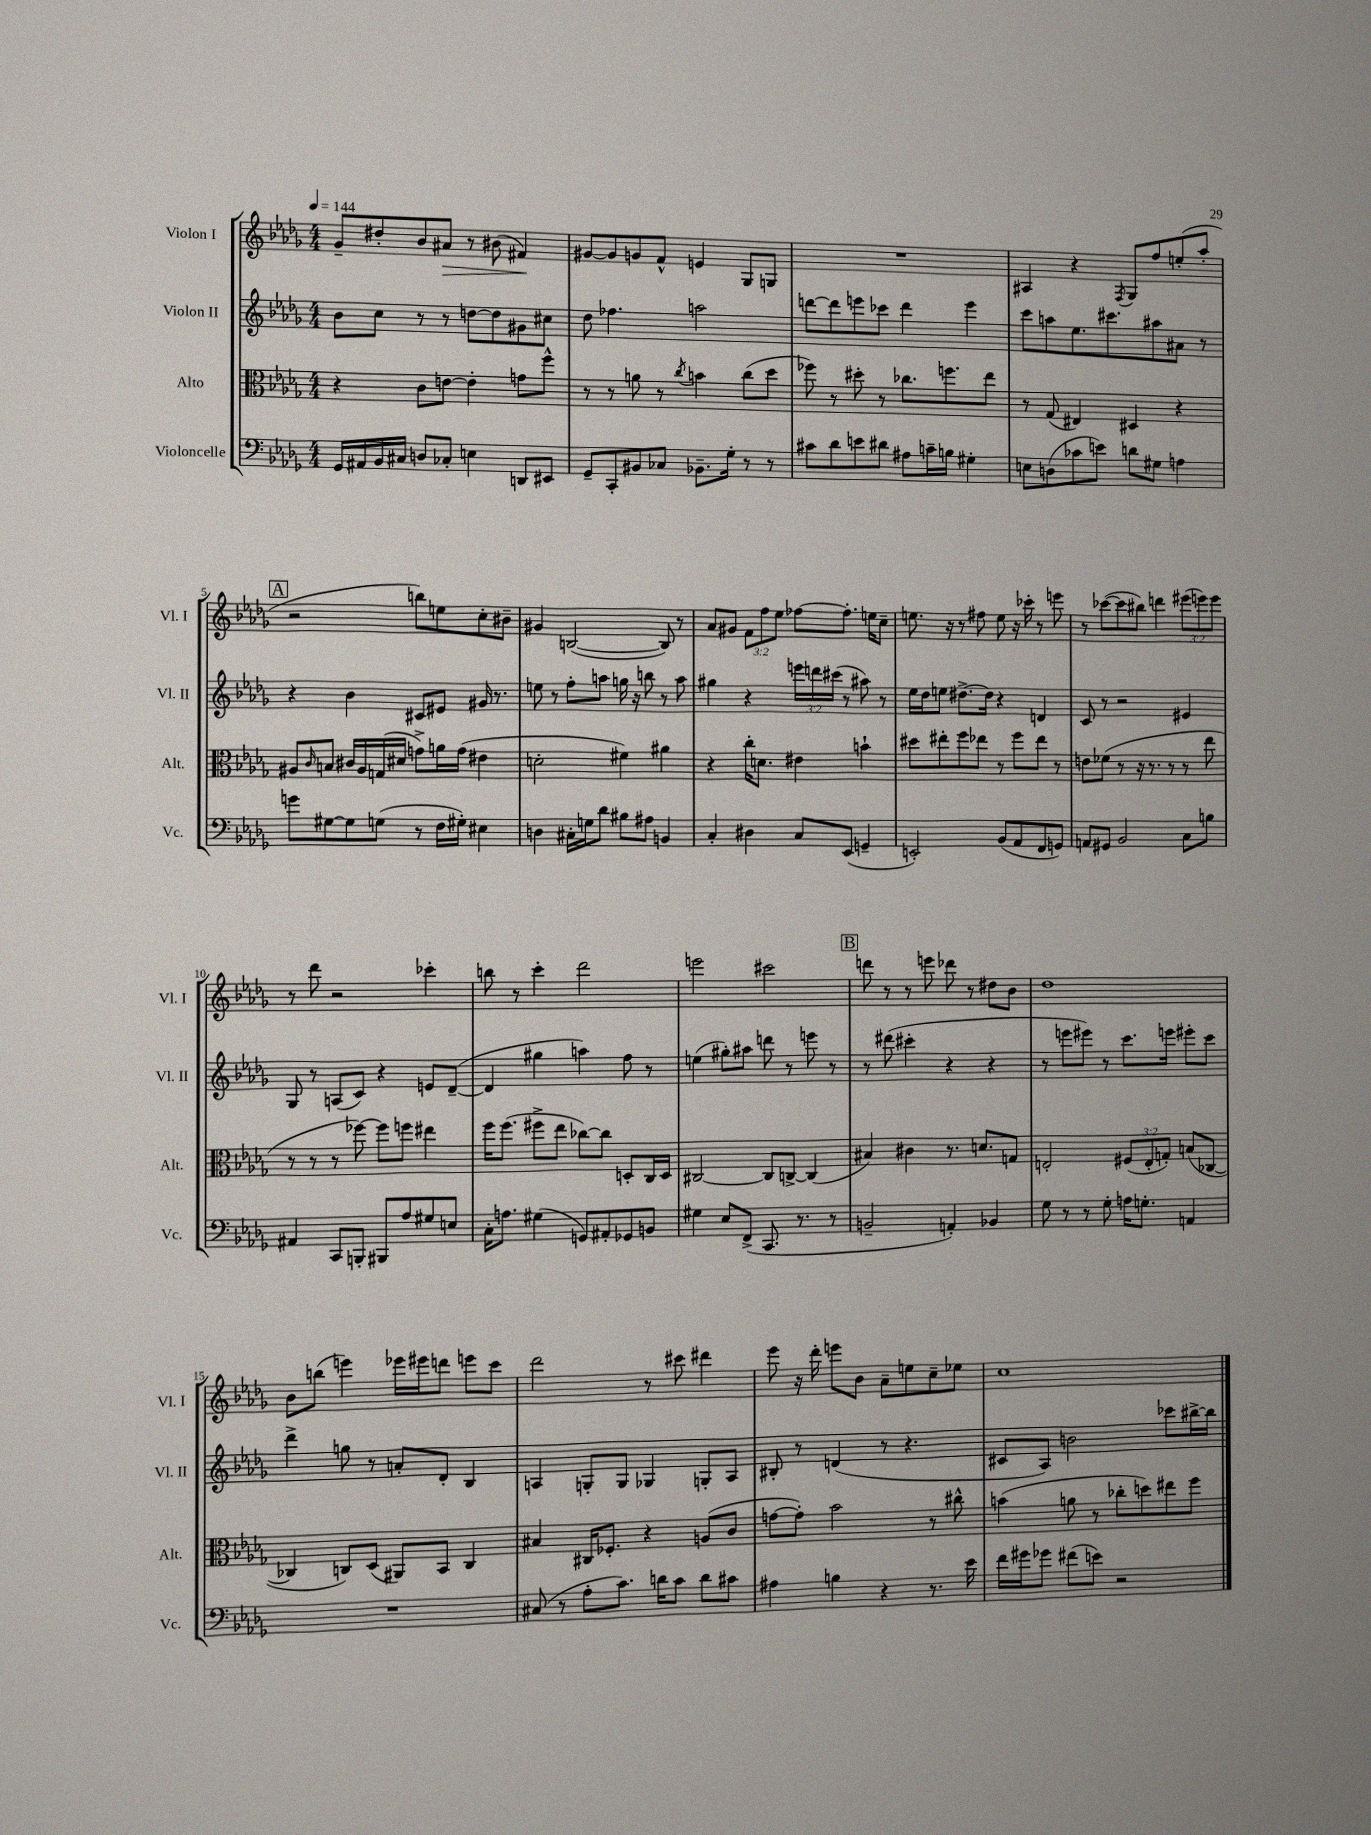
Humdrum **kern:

**kern	**kern	**kern	**kern
*staff4	*staff3	*staff2	*staff1
*clefF4	*clefC3	*clefG2	*clefG2
*k[b-e-a-d-g-]	*k[b-e-a-d-g-]	*k[b-e-a-d-g-]	*k[b-e-a-d-g-]
*M4/4	*M4/4	*M4/4	*M4/4
*MM144	*MM144	*MM144	*MM144
16GG-/LL	4r	8b-\L	8g-~/L
16AA#/	.	.	.
16BB-/	.	8cc\J	8dd#'/
16C#/JJ	.	.	.
8D/L	8c\L	8r	8b-/
8C-'/J	[8e\J	8r	8a#/J
4E\	4e'\]	[8dd\L	8r
.	.	8dd\]	(8b#\
8DD/L	8g\L	8g#\	4f#/)
8EE#/J	8ff^^\J	8cc#\J	.
=	=	=	=
8GG-~/L	8r	8dd-\	[8g#/L
8CC'/	8r	4.ff-\	8g#/]
8BB#/	8a\	.	8g/
8C-/J	8r	.	8f^^/J
.	8qcc/	.	.
8.BB-~\L	4b\	2aa\	4e/
16G-'\Jk	.	.	.
8r	(8cc\L	.	8G-/L
8r	8dd-\J	.	8G/J
=	=	=	=
8c#\L	8ff-\)	[8ddd\L	1r
8d-\	8r	8ddd\]	.
8e\	8dd#'\	8eee\	.
8d#\J	8r	8ccc-\J	.
8A#\L	8.cc-\L	4ddd\	.
16c~\L	.	.	.
16B\JJ	8.ff\	.	.
4G#'\	.	4eee\	.
.	8ee-\J	.	.
=	=	=	=
8E\L	8r	8ccc\L	4A#/
(8D\	(8G-/	8aa\	.
8c-\	4E#/)	8.ee-\	4r
8e\J)	.	.	.
.	.	8.ccc#\	.
.	.	.	8qF/
8d\L	4D#/	.	8G-/L
8G#\J	.	8aa#\	8ff/
4A\	4r	8a#\J	(8ee'/
.	.	8r	8aa-'/J
=	=	=	=
8g\L	8A#/L	4r	2r
.	16qqc/	.	.
[8G#\	8B/J	.	.
8G#\]	16c#/LL	4b-\	.
.	16A#/	.	.
(8G\J	(16G/	.	.
.	16d#/JJ	.	.
8r	8g^\L)	8c#/L	8bb\L)
16F\LL	16a\L	8e#/J	8ee\
16G#'\JJ)	(16g\JJ	.	.
4E#\	4e#\	16g#/	8cc'\
.	.	8.r	.
.	.	.	8b#~\J
=	=	=	=
4D\	2d'\	8ee\	4g#/
.	.	8r	.
16C#'\LL	.	8ff'\L	([2B/
16G\J	.	.	.
8d-\J	.	8aa\J	.
8B#\L	4f#\)	16gg\	.
.	.	16r	.
8A#\J	.	8bb\	.
4BB/	4a#\	8r	8B/])
.	.	8aa\	8r
=	=	=	=
4C'/	4r	4gg#\	8a-/L
.	.	.	8g#/J
4D#\	16cc'\LK	4r	12f\L
.	8.d\J	.	.
.	.	.	12ff\
.	.	.	12ee-\J
8C/L	4e#\	24eee\LL	[8ff-\L
.	.	24ddd\	.
.	.	(24ccc#\JJ	.
(8EE-/J	.	8r	8.ff-'\]J
4GG~/	4b`\	8aa#\)	.
.	.	.	16ee\LK
.	.	8r	8cc~\J
=	=	=	=
2EE'/)	8dd#\L	16ee-\LL	8.ee\
.	.	16dd-\J	.
.	8ee#'\	8ee\J	.
.	.	.	16r
.	8ff\	[8.dd#^\L	8r
.	8ee-\J	.	8ff#\
.	.	16dd#\]Jk	.
(8BB-/L	8r	4r	8ee\
8AA-/	8ff\L	.	16r
.	.	.	16ccc-'\
8FF/	8ee-\J	4d/	8r
8GG/J)	8r	.	8eee\
=	=	=	=
8AA/L	8e\L	8c/	8r
8GG#/J	(8f-\J	8r	([8ccc-\L
2BB-/	8r	2r	8ccc-\]
.	16r	.	8bb#\J)
.	8.r	.	.
.	.	.	4ddd\
.	8r	.	.
8C\L	8r	4e#/	(12eee#\L
.	.	.	12eee\)
8B\J	8ee-\	.	.
.	.	.	12eee\J
=	=	=	=
4AA#/	8r	8G-/	8r
.	8r	8r	8ddd-\
8CC/L	8r	(8A/L	2r
8BBB'/J	[8ff-\)	8c/J)	.
8BBB#/L	8ff-\]L	4r	.
8A-/	8ff\J	.	.
8G#/	4ee#\	8e/L	4ccc-'\
8E/J	.	([8d-~/J	.
=	=	=	=
16C'\LK	16ff\LK	4d-/]	8bb\
8.A\J	(8.ff\J	.	.
.	.	.	8r
(4G#\	8ff#^\L	4gg#\	4ccc'\
.	8ee-\J	.	.
8GG/L)	[8cc-\L)	4aa\)	2ddd-\
8AA#'/	8cc-\]J	.	.
8GG-/	8D'/L	8ff\	.
8BB/J	16C/L	8r	.
.	16D/JJ	.	.
=	=	=	=
4G#\	[2C#/	(4ee\	2eee\
8E-/L	.	8gg#'\L)	.
(8FF^/J	.	8aa#\J	.
8.CC/	8C#/]L	8ddd\	2ccc#\
.	[8C^/J	8r	.
8.r	.	.	.
.	(4C/]	8eee\	.
8r	.	8r	.
=	=	=	=
2BB~/	4B#/)	8r	8ddd\
.	.	(8ddd#\	8r
.	4c#\	4ccc#'\	8r
.	.	.	8eee\
4AA'/)	8.r	4r	8ddd-\
.	.	.	8r
.	8.d/L	.	.
4BB-/	.	4r	8dd#\L
.	8G/J	.	8b-\J
=	=	=	=
8G-\	2E'/	8r	1dd-
8r	.	8eee\L	.
8r	.	8eee#\J)	.
8G-'\	.	8r	.
16A\LK	(12F#/L	8.ccc\L	.
8.G'\J	.	.	.
.	12E'/	.	.
.	12G'/J)	.	.
.	.	16eee\Jk	.
4AA/	(8B/L	8eee#'\L	.
.	[8C-/J	8ccc\J	.
=	=	=	=
1r	4C-/]	4ddd-^\	8b-\L
.	.	.	(8bb\J
.	8C/L)	8gg\	4eee\)
.	(8D-/J	8r	.
.	8AA#/L)	8a'/L	16eee-\LL
.	.	.	16eee#\J
.	8BB-/J	8d-'/J	8ddd\J
.	4C/	4B-/	8eee\L
.	.	.	8ccc\J
=	=	=	=
(8C#/	4B#/	4A/	2ddd-\
8r	.	.	.
8A-'\L	16C#/LK	8G'/L	.
.	8.F-'/J	.	.
8.c\J)	.	8G/J	.
.	4r	4G-/	8r
16d\LK	.	.	.
8c\J	.	.	8ccc#\
8d\L	(8A/L	8G'/L	4ddd#\
8c#\J	8c/J	8A/J	.
=	=	=	=
4A#\	[8g\L	8B#'/	8eee-\
.	8g'\]J)	8r	16r
.	.	.	16ddd-'\
4B\	2b-\	(4d/	8eee\L
.	.	.	8b-\J
4r	.	8r	8a-~\L
.	.	4.r	8ee\
8.r	8r	.	8cc~\
.	8cc#^^\	.	8ee-\J
16e-\	.	.	.
=	=	=	=
16f\LL	(4b\	8c#/L	1cc
16g#\J	.	.	.
8g-\J	.	8A-/J)	.
(8f#\L	8a\	2b\	.
8e\J)	8r	.	.
2r	8cc-'\L	.	.
.	8dd\)	.	.
.	8ee#\	8ccc-\L	.
.	8ff\J	[16bb#^\L	.
.	.	16bb#\]JJ	.
==	==	==	==
*-	*-	*-	*-
